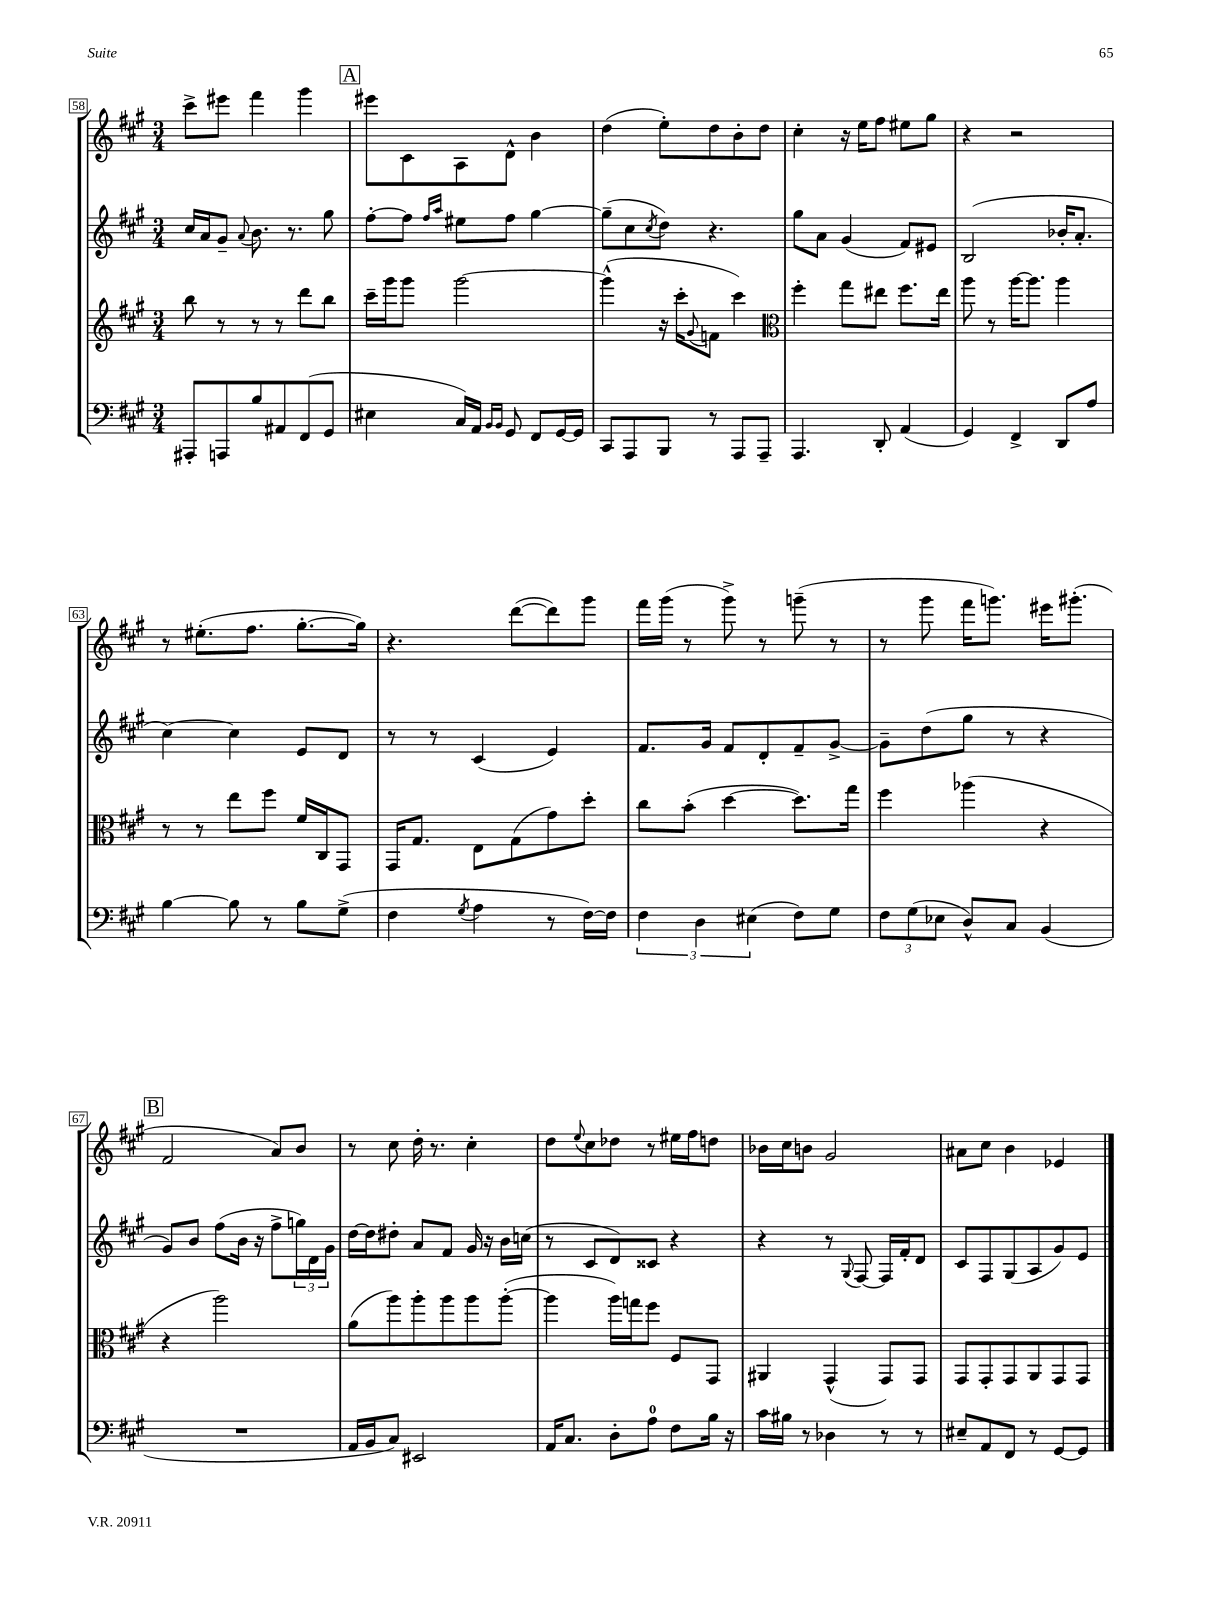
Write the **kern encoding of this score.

**kern	**kern	**kern	**kern
*staff4	*staff3	*staff2	*staff1
*clefF4	*clefG2	*clefG2	*clefG2
*k[f#c#g#]	*k[f#c#g#]	*k[f#c#g#]	*k[f#c#g#]
*M3/4	*M3/4	*M3/4	*M3/4
8AAA#'/L	8bb\	16cc#/LL	8ccc#^\L
.	.	16a/J	.
8AAA/	8r	8g#~/J	8eee#\J
.	.	8qqa/	.
8B/	8r	8.b\	4fff#\
8AA#/	8r	.	.
.	.	8.r	.
(8FF#/	8ddd\L	.	4ggg#\
8GG#/J	8bb\J	8gg#\	.
=	=	=	=
4E#\	16ccc#~\LL	[8ff#'\L	8eee#\L
.	16ggg#\J	.	.
.	8ggg#\J	8ff#\]J	8c#\
.	.	16qqff#/LL	.
.	.	16qqaa/JJ	.
16C#/LL)	[2ggg#\	8ee#\L	8A\
16AA/JJ	.	.	.
16qqBB/LL	.	.	.
16qqBB/JJ	.	.	.
8GG#/	.	8ff#\J	8d^^\J
8FF#/L	.	[4gg#\	4b\
[16GG#/L	.	.	.
16GG#/]JJ	.	.	.
=	=	=	=
8CC#/L	(4ggg#^^\]	(8gg#~\]L	(4dd\
8AAA/	.	8cc#\	.
.	.	8qcc#/	.
8BBB/J	16r	8dd\J)	8ee'\L)
.	16ccc#'\LK	.	.
.	8qqg#/	.	.
8r	8f\J	4.r	8dd\
8AAA/L	4ccc#\)	.	8b'\
8AAA~/J	.	.	8dd\J
=	=	=	=
*	*clefC3	*	*
4.AAA/	4ff#'\	8gg#\L	4cc#'\
.	.	8a\J	.
.	8gg#\L	(4g#/	16r
.	.	.	16ee\LK
8DD'/	8ee#\J	.	8ff#\J
(4AA/	8.ff#\L	8f#/L)	8ee#\L
.	.	8e#/J	8gg#\J
.	16ee#\Jk	.	.
=	=	=	=
4GG#/)	8aa\	(2B/	4r
.	8r	.	.
4FF#^/	[16aa\LK	.	2r
.	8.aa\]J	.	.
8DD/L	4aa\	16b-'/LK	.
.	.	8.a'/J	.
8A/J	.	.	.
=	=	=	=
[4B\	8r	[4cc#\)	8r
.	8r	.	(8.ee#'\L
8B\]	8ee\L	4cc#\]	.
.	.	.	8.ff#\J
8r	8ff#\J	.	.
8B\L	16f#/LL	8e/L	[8.gg#'\L
.	16C#/J	.	.
(8G#^\J	8GG#/J	8d/J	.
.	.	.	16gg#\]Jk)
=	=	=	=
4F#\	16GG#/LK	8r	4.r
.	8.G#/J	.	.
.	.	8r	.
8qG#/	.	.	.
4A\	8E\L	(4c#/	.
.	(8G#\	.	([8ddd\L
8r	8g#\)	4e/)	8ddd\])
[16F#\LL)	8dd'\J	.	8ggg#\J
16F#\]JJ	.	.	.
=	=	=	=
6F#\	8cc#\L	8.f#/L	16fff#\LL
.	.	.	(16ggg#\JJ
.	(8b'\J	.	8r
6D\	.	.	.
.	.	16g#/Jk	.
.	[4dd\	8f#/L	8ggg#^\)
(6E#\	.	.	.
.	.	8d'/	8r
8F#\L)	8.dd\]L)	8f#~/	(8ggg~\
8G#\J	.	[8g#^/J	8r
.	16gg#\Jk	.	.
=	=	=	=
12F#\L	4ff#\	8g#~\]L	8r
(12G#\	.	.	.
.	.	(8dd\	8ggg#\
12E-\J	.	.	.
8D^^/L)	(4aa-\	8gg#\J	16fff#\LK
.	.	.	8.ggg\J)
8C#/J	.	8r	.
(4BB/	4r	4r	16eee#\LK
.	.	.	(8.ggg#'\J
=	=	=	=
2.r	4r	8g#/L)	2f#/
.	.	8b/J	.
.	2aa\)	(8ff#\L	.
.	.	16b\Jk	.
.	.	16r	.
.	.	8ff#^\L	8a/L)
.	.	24gg\L)	8b/J
.	.	24d\	.
.	.	24g#\JJ	.
=	=	=	=
16AA/LL	(8a\L	[16dd\LL	8r
16BB/J	.	16dd\]J	.
8C#/J)	8aa\)	8dd#'\J	8cc#\
2EE#/	8aa'\	8a/L	16dd'\
.	.	.	8.r
.	8aa\	8f#/J	.
.	8aa\	16g#/	4cc#'\
.	.	16r	.
.	([8aa'\J	16b\LL	.
.	.	(16cc\JJ	.
=	=	=	=
16AA/LK	4aa\]	8r	8dd\L
8.C#/J	.	.	.
.	.	.	8qqee/
.	.	8c#/L	8cc#\
8D'\L	16aa\LL)	8d/)	8dd-\J
.	16gg\J	.	.
8A\J	8ff#\J	8c##/J	8r
8F#\L	8F#/L	4r	16ee#\LL
.	.	.	16ff#\J
16B\Jk	8GG#/J	.	8dd\J
16r	.	.	.
=	=	=	=
16c#\LL	4AA#/	4r	16b-\LL
16B#\JJ	.	.	16cc#\J
8r	.	.	8b\J
4D-\	(4GG#^^/	8r	2g#/
.	.	8qqG#/	.
.	.	[8F#/	.
8r	8GG#/L)	16F#/]LL	.
.	.	16f#'/J	.
8r	8GG#/J	8d/J	.
=	=	=	=
8E#~/L	8GG#/L	8c#/L	8a#\L
8AA/	8GG#'/	8F#/	8cc#\J
8FF#/J	8GG#/	(8G#/	4b\
8r	8AA/	8A/	.
[8GG#/L	8GG#/	8g#/)	4e-/
8GG#/]J	8GG#/J	8e/J	.
==	==	==	==
*-	*-	*-	*-
